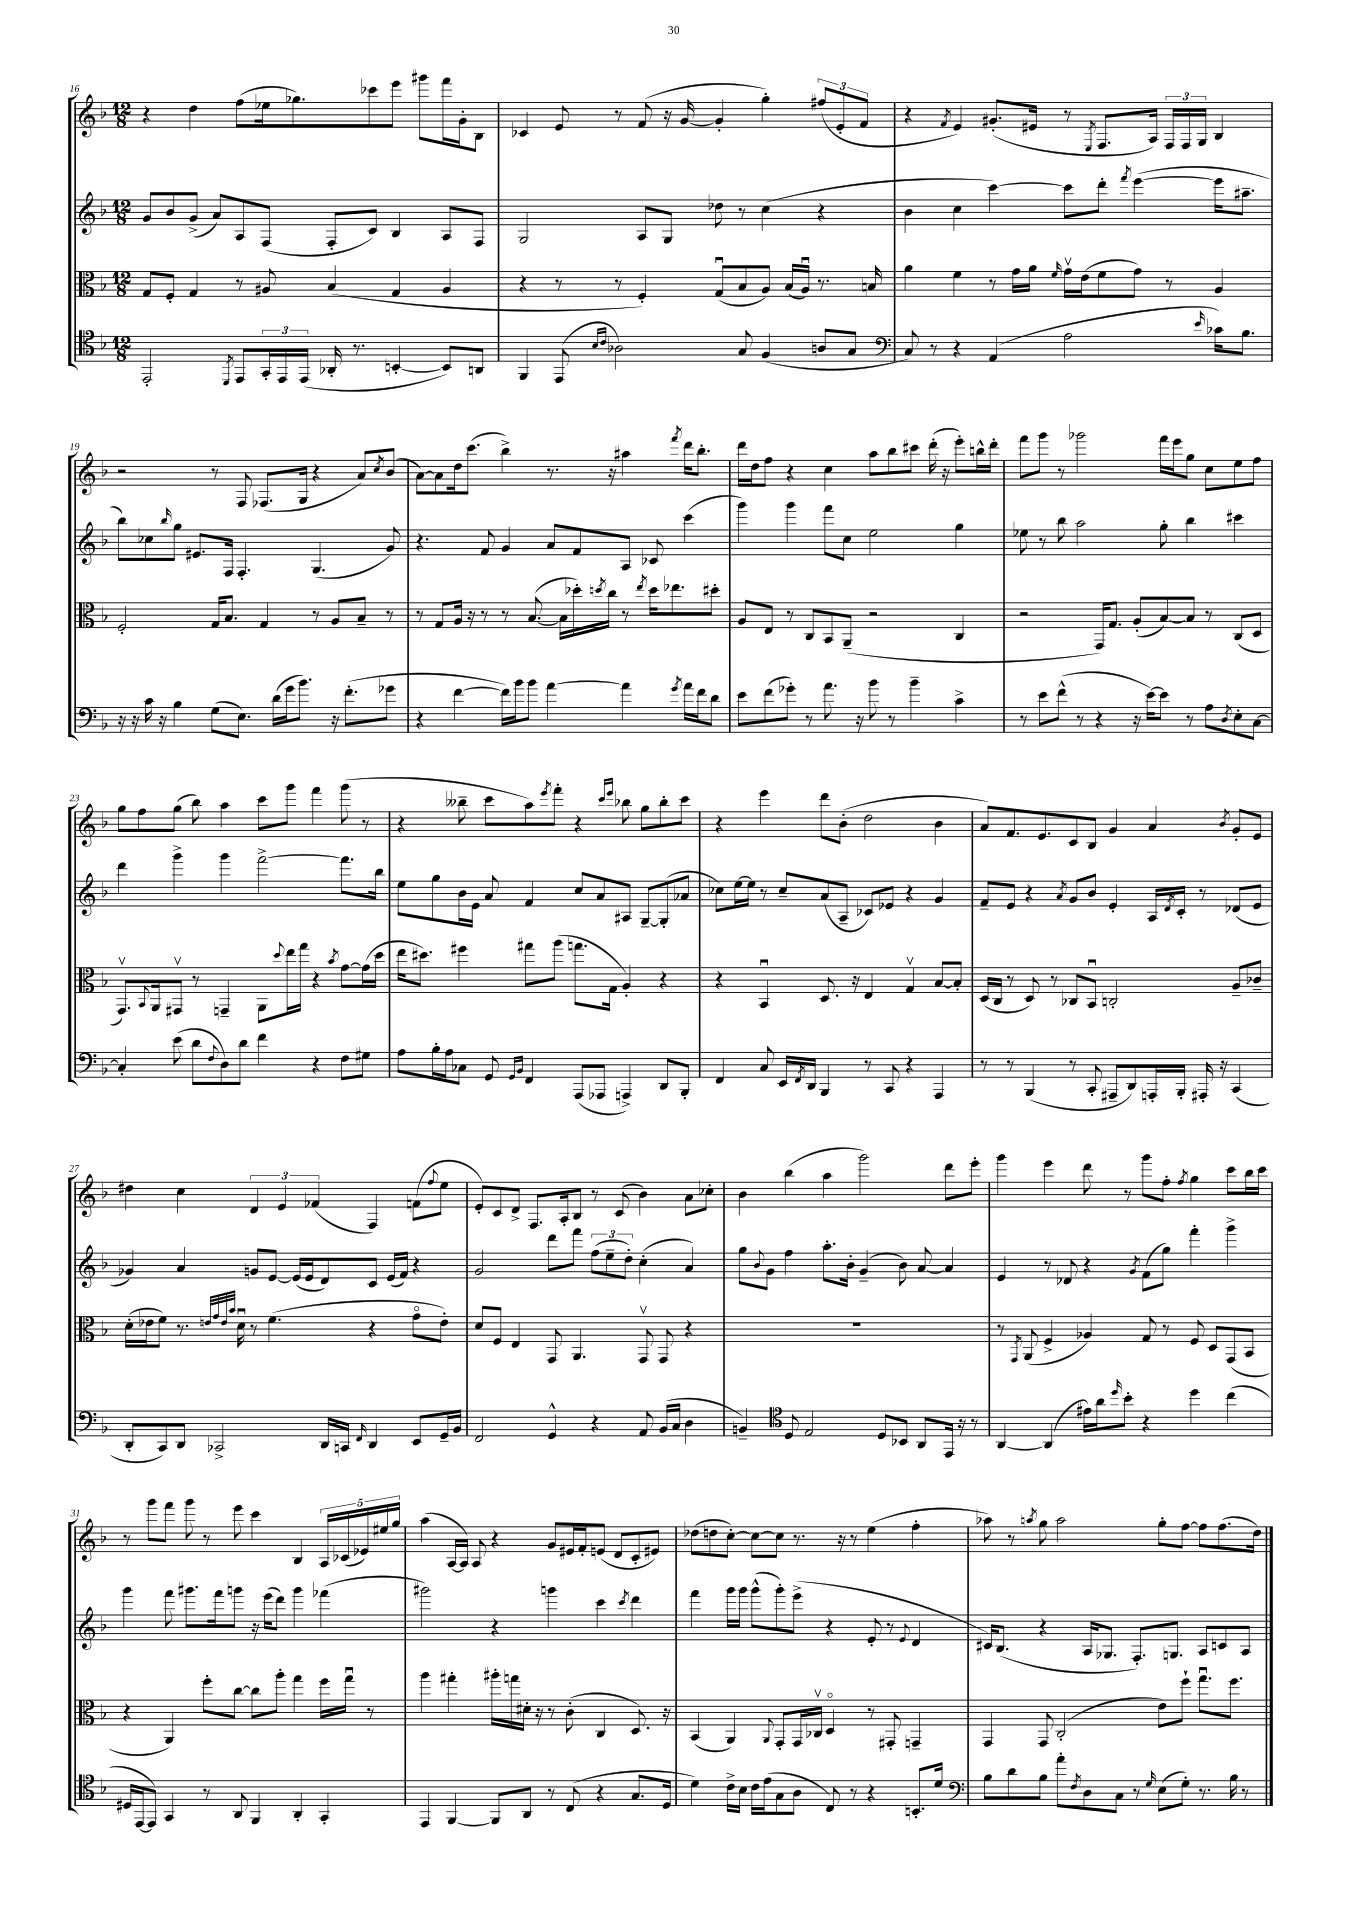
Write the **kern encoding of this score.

**kern	**kern	**kern	**kern
*part4	*part3	*part2	*part1
*staff4	*staff3	*staff2	*staff1
*clefC4	*clefC3	*clefG2	*clefG2
*k[b-]	*k[b-]	*k[b-]	*k[b-]
*M12/8	*M12/8	*M12/8	*M12/8
=16	=16	=16	=16
2EE'/	8G/L	8g/L	4r
.	8F'/J	8b-/	.
.	4G/	(8g^/J	4dd\
.	.	8a/L)	.
8qDD/	.	.	.
8EE/L	8r	8A/	(8ff\L
24GG'/L	8A#X/	(8F/J	16ee-X\k
24EE/	.	.	.
.	.	.	8.gg-X\)
(24EE/JJ	.	.	.
16AA-X'/	(4B-/	8F'/L	.
8.r	.	.	.
.	.	8c/J)	8ccc-X\
[4BBn'/	4G/	4B-/	8eee\J
.	.	.	8ggg#X\L
8BB/L])	4A#/	8A/L	16fff\L
.	.	.	16g'\J
8AAn/J	.	8F/J	8B-\J
=17	=17	=17	=17
4FF/	4r	2G/	4c-X/
(8EE/	8r	.	8e/
16qqB-/LL	.	.	.
16qqc/JJ	.	.	.
2A-X\)	8r	.	8r
.	4F'/)	8A/L	(8f/
.	.	8G/J	16r
.	.	.	[16g/
.	(8Gu/L	8dd-X\	4g'/]
8G/	8B-/	8r	.
(4F/	8A/J)	(4cc\	4gg'\)
.	(16B-/LL	.	.
.	16Au/JJ)	.	.
8An/L	8.r	4r	(12ff#X/L
.	.	.	12e'/
8G/J	.	.	.
.	.	.	12f/J
.	16Bn/	.	.
=18	=18	=18	=18
*clefF4	*	*	*
8C/)	4a\	4b-\	4r
8r	.	.	.
.	.	.	8qf/
4r	4f\	4cc\	4e/)
(4AA/	8r	[4ccc\)	(8.g#X'/L
.	16g\LL	.	.
.	16a\JJ	.	16e#X/Jk
.	16qqf/	.	.
2A\	16gv\LL	8ccc\L]	8r
.	(16e\J	.	.
.	.	.	8qE/
.	8f\	8ddd'\J	8.F/L
.	.	8qfff/	.
.	8g\J)	([4eee\	.
.	.	.	16A/Jk)
.	8r	.	24F/LL
.	.	.	24F/
.	.	.	24G/JJ
16qqe/	.	.	.
16c-X\KL)	4A/	16eee\KL]	4B-/
8.B-\J	.	8.aa#X~\J	.
!!LO:LB:g=z
=19	=19	=19	=19
16r	2F'/	8bb-\L)	2r
16r	.	.	.
16c\	.	8cc-X\	.
16r	.	.	.
.	.	16qqbb-/	.
4B-\	.	8gg\J	.
.	.	8.e#X/L	.
(8G\L	16G/KL	.	8r
.	8.B-/J	16F/Jk	.
8.E\J)	.	4.F'/	8F/
.	4G/	.	(8.F-X/L
(16d\LL	.	.	.
16g\J	.	.	.
8.b-\J)	.	.	16G/Jk
.	8r	(4.G/	4r
16r	8A/L	.	.
(8.f'\L	.	.	.
.	8B-~/J	.	8a/L)
.	.	.	8qcc/
8g-X\J	8r	8g/)	(8b-/J
=20	=20	=20	=20
4r	8r	4.r	[8a\L)
.	8G/L	.	8a\]
[4f\	16A/Jk	.	16dd\k
.	16r	.	(8.ccc\J
.	8r	8f/	.
16f\LL])	8r	4g/	4bb-^\)
16b-\J	.	.	.
8b-\J	([8.B-/	.	.
[4a\	.	8a/L	8.r
.	16B-\LL]	.	.
.	16dd-X'\)	8f/	.
.	8qddn/	.	.
.	16cc\JJ	.	16r
4a\]	8r	8A/J	4aa#X\
.	8qee/	.	.
.	16dd\KL	8c-X/	.
.	8.ee-X\	.	.
8qg/	.	.	8qfff/
16a\LL	.	(4ccc\	16ddd\KL
16f\J	.	.	8.bb-'\J
8d\J	8dd#X'\J	.	.
=21	=21	=21	=21
8e\L	8A/L	4ggg\)	16ddd\LL
.	.	.	16dd\J
(8f\	8E/J	.	8ff\J
8g-X'\J)	8r	4ggg\	4r
8r	8C/L	.	.
8.a\	8BB-/	8fff\L	4cc\
.	(8AA~/J	8cc\J	.
16r	.	.	.
8b-\	2r	2ee\	8aa\L
8r	.	.	8bb-\
4b-~\	.	.	8ccc#X\J
.	.	.	(16ddd'\
.	.	.	16r
4c^\	4C/	4gg\	8eee'\L)
.	.	.	16bbn^^\L
.	.	.	16ddd'\JJ
=22	=22	=22	=22
8r	2r	8ee-X\	8fff\L
8e\L	.	8r	8ggg\J
(8f^^\J	.	8bb-\	8r
8r	.	2aa\	2ggg-X\
4r	16GG/KL)	.	.
.	8.G/J	.	.
16r	(8A'/L	.	.
[16e\KL)	.	.	.
8e\J]	[8B-/)	8gg'\	16fff\LL
.	.	.	16eee\J
8r	8B-/J]	4bb-\	8gg\J
8A\L	8r	.	8cc\L
8qD/	.	.	.
8E'\	(8C/L	4ccc#X\	8ee\
[8C\J	8D/J	.	8ff\J
!!LO:LB:g=z
=23	=23	=23	=23
4C'/]	8.GGv/L)	4ddd\	8gg\L
.	.	.	8ff\
.	8qqBB-/	.	.
.	16AA/k	.	.
(8e\	8GG#Xv/J	4ggg^\	(8gg\J
8d\L	8r	.	8bb-\)
8qqF/	.	.	.
8D\)	4GGn~/	4ggg\	4aa\
8d\J	.	.	.
4f\	8AA\L	[2fff^\	8ccc\L
.	8qqdd/	.	.
.	16ee\L	.	8ggg\J
.	16gg\JJ	.	.
4r	4r	.	4fff\
.	8qb-/	.	.
8F\L	[8g\L	8.fff\L]	(8ggg\
8G#X\J	(16g\L]	.	8r
.	16dd\JJ	16bb-\Jk	.
=24	=24	=24	=24
8A\L	16ee\KL	8ee\L	4r
.	8.dd#X\J)	.	.
16B-'\L	.	8gg\	.
16A\J	.	.	.
8C-X\J	4ff#X\	16b-\L	8bb--X~\
.	.	16e\JJ	.
8GG/	.	8a/	8ccc\L
16qqGG/LL	.	.	.
16qqBB-/JJ	.	.	.
4FF/	8gg#X\L	4f/	8aa\)
.	.	.	8qeee/
.	(8aa\J	.	8fff'\J
(8AAA/L	8.ggn\L	8cc/L	4r
8AAA-X/J	.	8a/	.
.	16G\Jk	.	.
.	.	.	16qqccc/LL
.	.	.	16qqeee/JJ
4AAAn^/)	4A'/)	8A#X/J	8bb-X\
.	.	[8G~/L	8gg\L
8DD/L	4r	(8G'/]	8bb-'\
8BBB-'/J	.	8a-X/J	8ccc\J
=25	=25	=25	=25
4FF/	4r	8cc-X\L)	4r
.	.	[16ee\L	.
.	.	16ee\JJ]	.
8C/	4BB-u/	8r	4eee\
16EE/LL	.	8cc-~/L	.
8qFF/	.	.	.
16DD/JJ	.	.	.
4BBB-/	8.D/	(8a/	8ddd\L
.	.	8A~/J	(8b-'\J
.	16r	.	.
8r	4E/	8c-X/L)	2dd\
8CC/	.	8e-X/J	.
4r	4Gv/	4r	.
4AAA/	[8B-/L	4g/	4b-\
.	8B-'/J]	.	.
=26	=26	=26	=26
8r	(16D/LL	8f~/L	8a/L)
.	16C/JJ	.	.
8r	8r	8e/J	8.f/
(4BBB-/	8D/)	4r	.
.	.	.	8.e/
.	8r	.	.
.	.	8qa/	.
8r	8C-X/L	8g/L	8c/
8CC'/	8BB-u/J	8b-/J	8B-/J
8AAA#X~/L	2Cn'/	4e'/	4g/
8DD/)	.	.	.
16AAAn'/L	.	16A/LL	4a/
.	.	8qd/	.
16BBB-'/JJ	.	16c'/JJ	.
16AAA#X'/	.	8r	.
16r	.	.	.
.	.	.	8qb-/
(4CC/	8A~/L	(8d-X/L	8g'/L
.	8c-X~/J	8e/J	8e/J
!!LO:LB:g=z
=27	=27	=27	=27
8DD'/L	(16d'\LL	4g-X/)	4dd#X\
.	16e-X\J	.	.
8CC/)	8f\J)	.	.
8DD/J	8.r	4a/	4cc\
2CC-X^/	.	.	.
.	32qqen/LLL	.	.
.	32qqg/	.	.
.	32qqe/	.	.
.	32qqb-/JJJ	.	.
.	16du\	.	.
.	8r	8gn/L	6d/
.	(4.f\	[8e/J	.
.	.	.	6e/
.	.	(16e/LL]	.
.	.	16e/J	.
.	.	.	(6f-X/
16DD/LL	.	8d/)	.
16CCn/JJ	.	.	.
16qqFF/	.	.	.
4DD/	4r	8c/J	4F/)
.	.	(16e/LL	.
.	.	16f/JJ)	.
8EE/L	8g\L	4r	(8fn\L
.	.	.	8qqff/
16GG~/L	8e'\J)	.	8ee\J
16BB-/JJ	.	.	.
=28	=28	=28	=28
2FF/	8d/L	2g/	8e'/L)
.	8F/J	.	8c/
.	4E/	.	8d^/J
.	.	.	8.F/L
4GG^^/	8GG/	8ddd\L	.
.	.	.	16A'/k
.	4.AA/	8fff\J	8B-/J
4r	.	(12ff\L	8r
.	.	12ee~\	.
.	.	.	(8c/
.	.	12dd'\J)	.
8AA/	8GGv/	(4cc'\	4b-\)
(16BB-/LL	8GG/	.	.
16C/JJ	.	.	.
4D\	4r	4a/)	8a\L
.	.	.	8cc-X'\J
=29	=29	=29	=29
4BBn~/)	1.r	8gg\L	4b-\
.	.	8qqb-/	.
.	.	8g\J	.
*clefC4	*	*	*
8D/	.	4ff\	(4bb-\
2E/	.	.	.
.	.	8.aa'\L	4aa\
.	.	16b-'\Jk	.
.	.	(4g~/	2ggg\)
8D/L	.	.	.
8BB-X/J	.	8b-\)	.
8AA/L	.	[8a/	.
16EE/Jk	.	4a/]	8ddd\L
16r	.	.	.
8r	.	.	8eee'\J
=30	=30	=30	=30
[4AA/	8r	4e/	4ggg\
.	8qGG/	.	.
.	(8AA/	.	.
(4AA/]	4F^/	8r	4eee\
.	.	8d-X/	.
16e#X\LL)	4A-X/)	4r	8ddd\
16a\J	.	.	.
16qqdd/	.	.	.
8b-'\J	.	.	8r
.	.	8qg/	.
4r	8G/	(8f\L	8ggg\L
.	8r	8gg\J)	8ff'\J
.	.	.	8qff/
4dd\	8F/	4fff'\	4gg\
.	8D/L	.	.
(4cc\	(8GG/	4ggg^\	8ccc\L
.	8BB-/J	.	16bb-\L
.	.	.	16ccc\JJ
!!LO:LB:g=z
=31	=31	=31	=31
16D#X/LL	4r	4ggg\	8r
[16EE/J	.	.	.
8EE/J])	.	.	8ggg\L
4GG/	4AA/)	8fff\	8fff\J
.	.	8.ggg#X\L	8ggg\
8r	8ff'\L	.	8r
.	.	16fff\k	.
8AA/	[8cc\J	8gggn\J	8eee\
4FF/	8cc\L]	16r	4ccc\
.	.	(16eee\KL	.
.	8aa'\J	8ddd\J)	.
4AA'/	4gg\	4ggg\	4B-/
4GG'/	16ff\LL	(4fff-X\	20A/LL
.	.	.	(20c-X/
.	16ggu\JJ	.	.
.	.	.	20e-X/)
.	8r	.	.
.	.	.	20ee#X/
.	.	.	20gg/JJ
=32	=32	=32	=32
4EE/	4aa\	2ggg#X\)	(4aa\
[4FF/	4gg#X'\	.	[16A/LL
.	.	.	16A/JJ])
.	.	.	8A/
8FF/L]	16aa#X'\LL	4r	4r
.	16ggn\	.	.
8AA/J	16d#X'\JJ	.	.
.	16r	.	.
8r	8r	4gggn\	8g/L
(8C/	(8c'\	.	16e#X/L
.	.	.	16f'/J
4r	4C/	4ccc\	(8en/J
.	.	.	8d/L
.	.	8qccc/	.
8.G/L	8.D/)	4ddd\	8c'/
.	.	.	8e#X/J)
16D/Jk	16r	.	.
=33	=33	=33	=33
4d\)	(4BB-/	4fff\	(8dd-X\L
.	.	.	8ddn\
16c^\LL	4AA/)	16ggg\LL	[8cc'\J)
16B-\JJ	.	16ggg\JJ	.
16c\LL	.	(8ggg^^\L	8cc\L_
(16e\J	.	.	.
.	8qqAA/	.	.
8G\	8GG'/L	8ggg'\)	8cc\J]
8A\J	16GG/L	(8eee^\J	8.r
.	16C-Xv/JJ	.	.
8C/)	4D/	4r	.
.	.	.	16r
8r	.	.	8r
4r	8r	8e'/	(4ee\
.	8GG#X'/	8r	.
.	.	8qqe/	.
8.BBn'/L	4GGn~/	4d/	4ff'\
16d/Jk	.	.	.
=34	=34	=34	=34
*clefF4	*	*	*
8B-\L	4GG/	16c#X/KL)	8aa-X\)
.	.	(8.B-/J	.
8d\	.	.	8r
.	.	.	8qaan/
8B-\J	8GG/	4r	8gg\
8a'\L	(2C'/	.	2aa\
8qF/	.	.	.
8D\	.	16A/KL	.
.	.	8.G-X/J	.
8C\J	.	.	.
8r	.	8.F'/L)	.
16qqG/	.	.	.
(8E\L	8e\L)	.	8gg'\L
.	.	8.Gn/J	.
8G'\J)	8ff`\J	.	[8ff\J
8.r	8.ggu\L	8A/L	8ff\L]
.	.	8cn/	(8.ff\
16B-\	8.ff\J	.	.
8r	.	8A/J	.
.	.	.	16dd\Jk)
==	==	==	==
*-	*-	*-	*-
